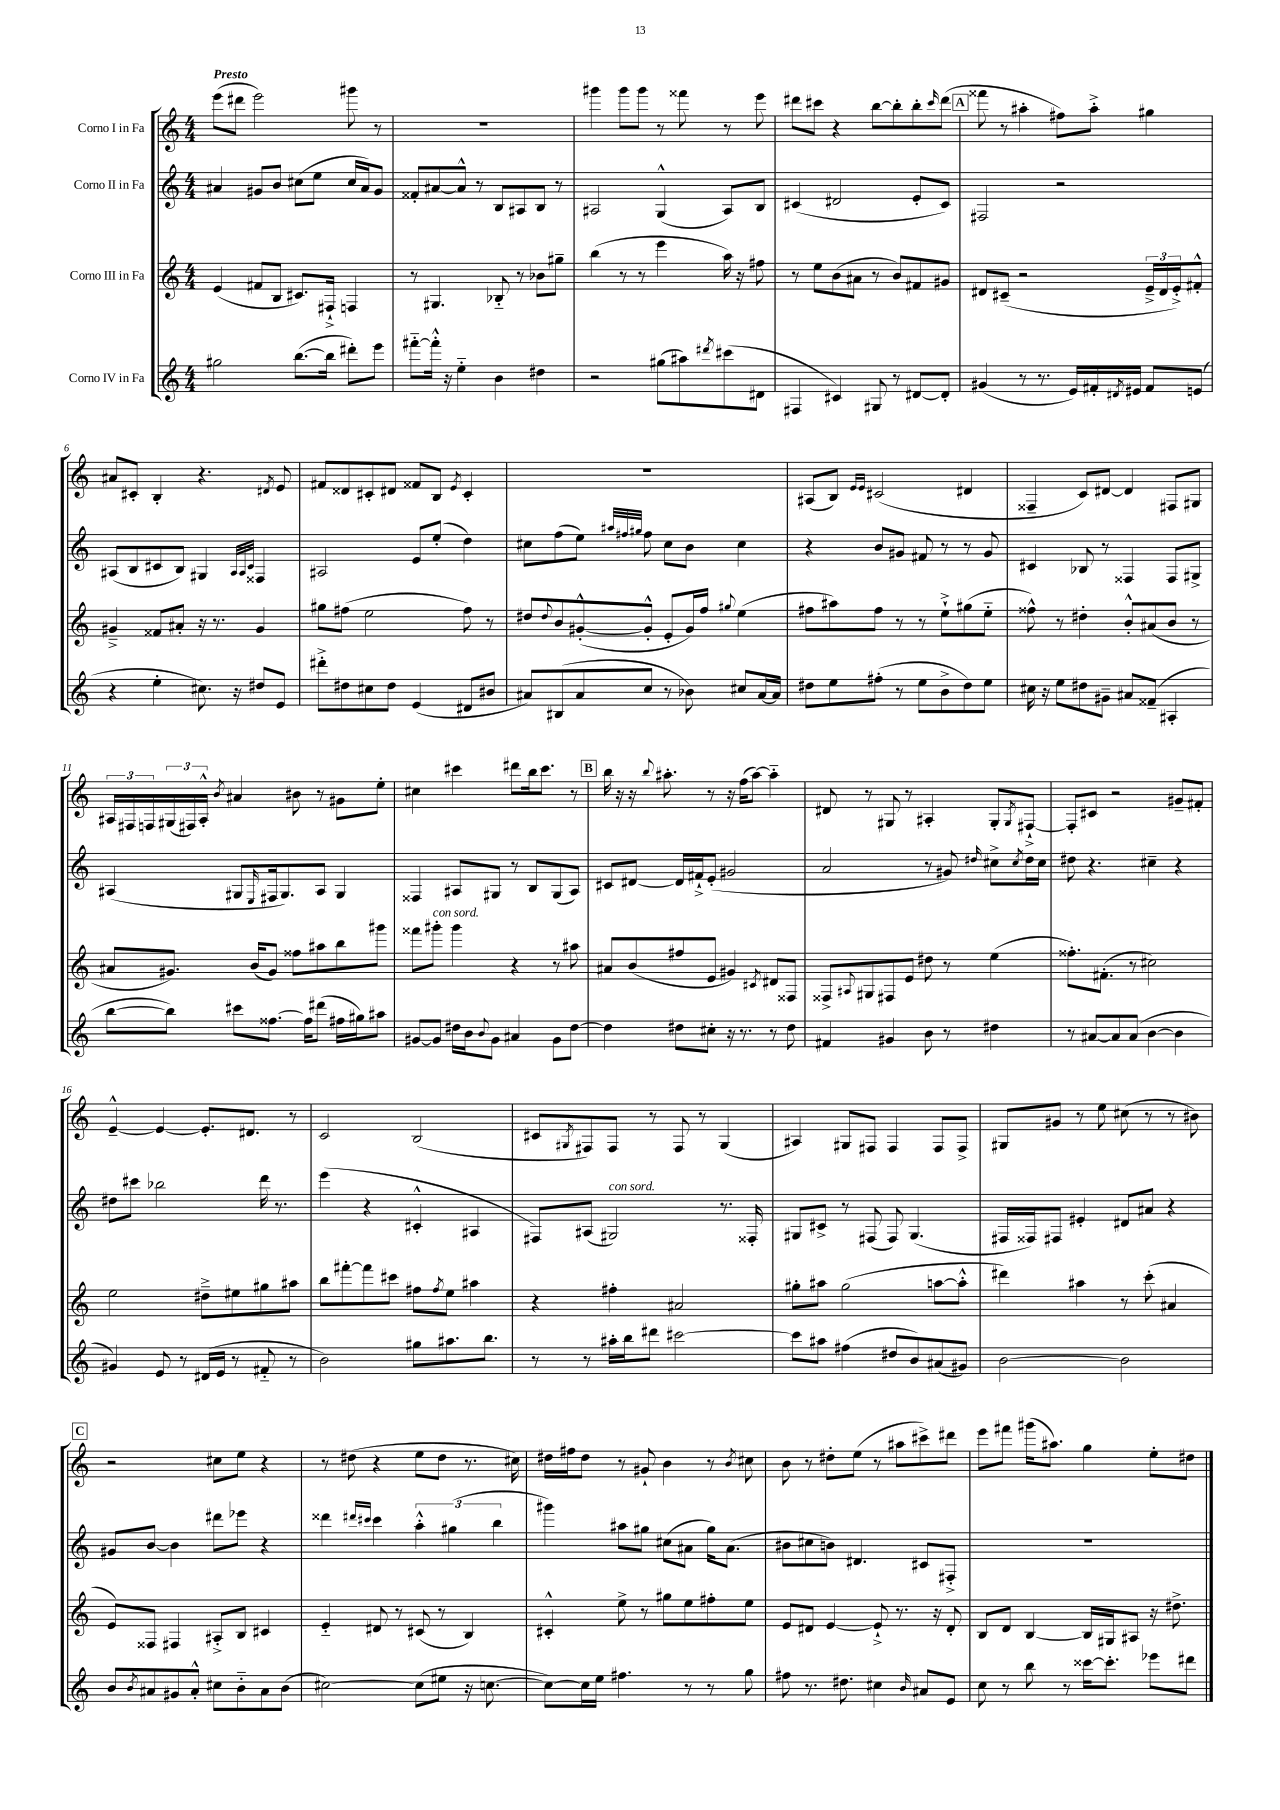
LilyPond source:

<<
\new StaffGroup <<
\new Staff = "s0" \with { instrumentName = "Corno I in Fa" } {
    \clef treble \key c \major \numericTimeSignature \time 4/4 \tempo "Presto"
    e'''8( dis'''8 e'''2) gis'''8 r8 |
    R1 |
    gis'''4 gis'''8 gis'''8 r8 fisis'''8 r8 e'''8 |
    dis'''8 cis'''8 r4 b''8~ b''8-. b''8-. \grace { cis'''16 } dis'''8( |
    \mark \markup { \box "A" } fisis'''8 r8 ais''4-. fis''8) ais''8-.-> gis''4 |
    ais'8 cis'8-. b4-. r4. \acciaccatura { dis'8 } e'8 |
    fis'8 disis'8 cis'8-. dis'8 fisis'8 b8 \acciaccatura { e'8 } cis'4-. |
    R1 |
    ais8( b8) \grace { e'16 e'16 } cis'2( dis'4 |
    fisis4-- c'8) dis'8~ dis'4 fis8 gis8 |
    \tuplet 3/2 { ais16 fis16 f16 } \tuplet 3/2 { gis16( fis16) ais16-.-^ } \acciaccatura { b'8 } ais'4 bis'8 r8 gis'8 e''8-. |
    cis''4 cis'''4 dis'''8 b''16 cis'''8. r8 |
    \mark \markup { \box "B" } b''16 r16 r16 \appoggiatura { b''8 } ais''8.-. r8 r16 f''16( ais''8~) ais''4-_ |
    dis'8 r8 gis8 r8 ais4-. gis8-. \acciaccatura { gis8 } fis8~-!-> |
    fis8-. cis'8 r2 gis'8-- fis'8-. |
    e'4~---^ e'4~ e'8.-. dis'8. r8 |
    c'2 b2( |
    cis'8 \acciaccatura { gis8 } fis8) fis8 r8 fis8 r8 gis4( |
    ais4) gis8 fis8 fis4 fis8 fis8-> |
    gis8 gis'8 r8 e''8 cis''8( r8 r8 bis'8) |
    \mark \markup { \box "C" } r2 cis''8 e''8 r4 |
    r8 dis''8( r4 e''8 dis''8 r8. cis''16) |
    dis''16 fis''16 dis''8 r8 gis'8-! b'4 r8 \acciaccatura { b'8 } cis''8 |
    b'8 r8 dis''8-. e''8( r8 ais''8 cis'''8->) dis'''8 |
    e'''8 fis'''8 gis'''16( ais''8.) g''4 e''8-. dis''8 \bar "|." |
}
\new Staff = "s1" \with { instrumentName = "Corno II in Fa" } {
    \clef treble \key c \major \numericTimeSignature \time 4/4
    ais'4 gis'8 b'8 cis''8( e''8 cis''16 ais'16) gis'8 |
    fisis'8-. ais'8~ ais'8-^ r8 b8 ais8 b8 r8 |
    ais2 g4-^( ais8) b8 |
    cis'4( dis'2 e'8-. cis'8) |
    \mark \markup { \box "A" } fis2 r2 |
    ais8( b8 cis'8 b8) gis4 \grace { ais32 ais32 cis'32 } fisis4 |
    ais2 e'8 e''8-.( d''4) |
    cis''8 f''8( e''8) \grace { ais''32 fis''32 gis''32 } fis''8 cis''8 b'8 cis''4 |
    r4 b'8 gis'8 fis'8 r8 r8 gis'8 |
    cis'4 bes8 r8 fisis4 fisis8 gis8-> |
    ais4( gis8 \grace { e16 } fis16 gis8.) ais8 gis4 |
    fisis4 ais8 gis8 r8 b8 gis8( ais8) |
    \mark \markup { \box "B" } cis'8 dis'8~ dis'16 fis'16-!-> e'8-.( gis'2 |
    a'2 r8 gis'8) \grace { dis''16 } cis''8-> \acciaccatura { cis''8 } dis''16 cis''16 |
    dis''8 r4. cis''4-- r4 |
    dis''8 cis'''8 bes''2 d'''16 r8. |
    e'''4( r4 cis'4-.-^ ais4 |
    fis8) ais8( gis2^\markup { \italic "con sord." }) r8. fisis16-. |
    gis8 cis'8-> r8 fis8( fis8) gis4.( |
    fis16 fisis16) fis8 eis'4-. dis'8 ais'8 r4 |
    \mark \markup { \box "C" } gis'8 b'8~ b'4 dis'''8 ees'''8 r4 |
    disis'''4 \grace { dis'''16 cis'''16 } cis'''4 \tuplet 3/2 { a''4-.-^ gis''4( b''4 } |
    gis'''4) ais''8 gis''8 cis''8( ais'8 gis''16) ais'8.( |
    bis'8 cis''8 b'8) dis'4. cis'8 fis8-.-> |
    R1 \bar "|." |
}
\new Staff = "s2" \with { instrumentName = "Corno III in Fa" } {
    \clef treble \key c \major \numericTimeSignature \time 4/4
    e'4( fis'8 b8 cis'8.) fis16-!-> f4 |
    r8 gis4. bes8-_ r8 bes'8 gis''8-- |
    b''4( r8 r8 e'''4 a''16) r16 fis''8 |
    r8 e''8 b'8( ais'8 r8 b'8) fis'8 gis'8 |
    \mark \markup { \box "A" } dis'8 cis'8--( r2 \tuplet 3/2 { e'16---> dis'16 e'16-.->) } fis'8-.-^ |
    gis'4---> fisis'8 ais'8-. r16 r8. gis'4 |
    gis''8 fis''8( e''2 fis''8) r8 |
    dis''8 \appoggiatura { dis''8 } b'8 gis'8~-.-^( gis'8-.-^ e'8-. gis'16) f''16 \appoggiatura { gis''8 } e''4( |
    fis''8 ais''8) fis''8 r8 r8 e''8-!-> gis''8( e''8-_ |
    fisis''8-^) r8 dis''4-. b'8-.-^ ais'8( b'8 r8 |
    ais'8 gis'8.) b'16( gis'8) fisis''8 ais''8 b''8 gis'''8 |
    fisis'''8 gis'''8-.^\markup { \italic "con sord." } gis'''4 r4 r8 ais''8 |
    \mark \markup { \box "B" } ais'8 b'8( fis''8 e'8 gis'4) \acciaccatura { cis'8 } dis'8 fisis8 |
    fisis8-> \appoggiatura { ais8 } gis8 fis8 e'8 dis''8 r8 e''4( |
    fisis''8.-.) fis'8.-.( r8 cis''2) |
    e''2 dis''8---> eis''8 gis''8 ais''8 |
    b''8 fis'''8~-. fis'''8 cis'''8 fis''8 \acciaccatura { fis''8 } e''8 ais''4 |
    r4 fis''4-. ais'2 |
    gis''8-. ais''8 gis''2( a''8~ a''8-.-^ |
    dis'''4) ais''4 r8 c'''8-.( ais'4 |
    \mark \markup { \box "C" } e'8) fisis8 fis4 ais8-.-> b8 cis'4 |
    e'4-_ dis'8 r8 cis'8( r8 b4) |
    cis'4-.-^ e''8-> r8 gis''8 e''8 fis''8-. e''8 |
    e'8 dis'8 e'4~ e'8-!-> r8. r16 dis'8-. |
    b8 d'8 b4~ b16 gis16 ais8 r16 dis''8.-> \bar "|." |
}
\new Staff = "s3" \with { instrumentName = "Corno IV in Fa" } {
    \clef treble \key c \major \numericTimeSignature \time 4/4
    gis''2 b''8.~( b''16 dis'''8-.) e'''8 |
    fis'''8~-_ fis'''16-.-^ r16 e''4-_ b'4 dis''4 |
    r2 gis''8( ais''8) \acciaccatura { dis'''8 } cis'''8( dis'8 |
    fis4 cis'4) gis8 r8 dis'8~ dis'8-. |
    \mark \markup { \box "A" } gis'4( r8 r8. e'16) fis'16-. \acciaccatura { dis'8 } eis'16 fis'8 e'8( |
    r4 e''4-. cis''8.) r16 dis''8 e'8 |
    dis'''8-.-> dis''8 cis''8 dis''8 e'4( dis'8 bis'8 |
    ais'8) bis8( ais'8 c''8 r8 bes'8) cis''8 ais'16~ ais'16 |
    dis''8 e''8 fis''8-.( r8 e''8 b'8-> dis''8) e''8 |
    cis''16 r16 e''8 dis''8 gis'8-- ais'8 fisis'8--( ais4-. |
    b''8~ b''8) cis'''8 fisis''8.~ fisis''16 dis'''8( fis''16 gis''16) ais''8 |
    gis'8~ gis'8 dis''16 b'16 \appoggiatura { b'8 } gis'8 ais'4 gis'8 dis''8~ |
    \mark \markup { \box "B" } dis''4 dis''8 cis''8-. r16 r8. r8 dis''8 |
    fis'4 gis'4 b'8 r8 dis''4 |
    r8 ais'8~ ais'8 ais'8( b'4~ b'4 |
    gis'4) e'8 r8 dis'16( e'16 r8 fis'8-_ r8 |
    b'2) gis''8 ais''8. b''8. |
    r8 r8 ais''16-. b''16 dis'''8 cis'''2~ |
    cis'''8 ais''8 fis''4( dis''8 b'8) ais'8( gis'8) |
    b'2~ b'2 |
    \mark \markup { \box "C" } b'8 \acciaccatura { b'8 } ais'8 gis'8 ais'8-.-^ cis''8 b'8-_ ais'8 b'8( |
    cis''2~) cis''8( eis''8 r16 c''8.~ |
    c''8~) c''16 e''16 fis''4. r8 r8 g''8 |
    fis''8 r8. dis''8. cis''4 \grace { b'16 } ais'8 e'8 |
    c''8 r8 b''8 r8 cisis'''16~ cisis'''8.-. ees'''8 dis'''8 \bar "|." |
}
>>
>>
